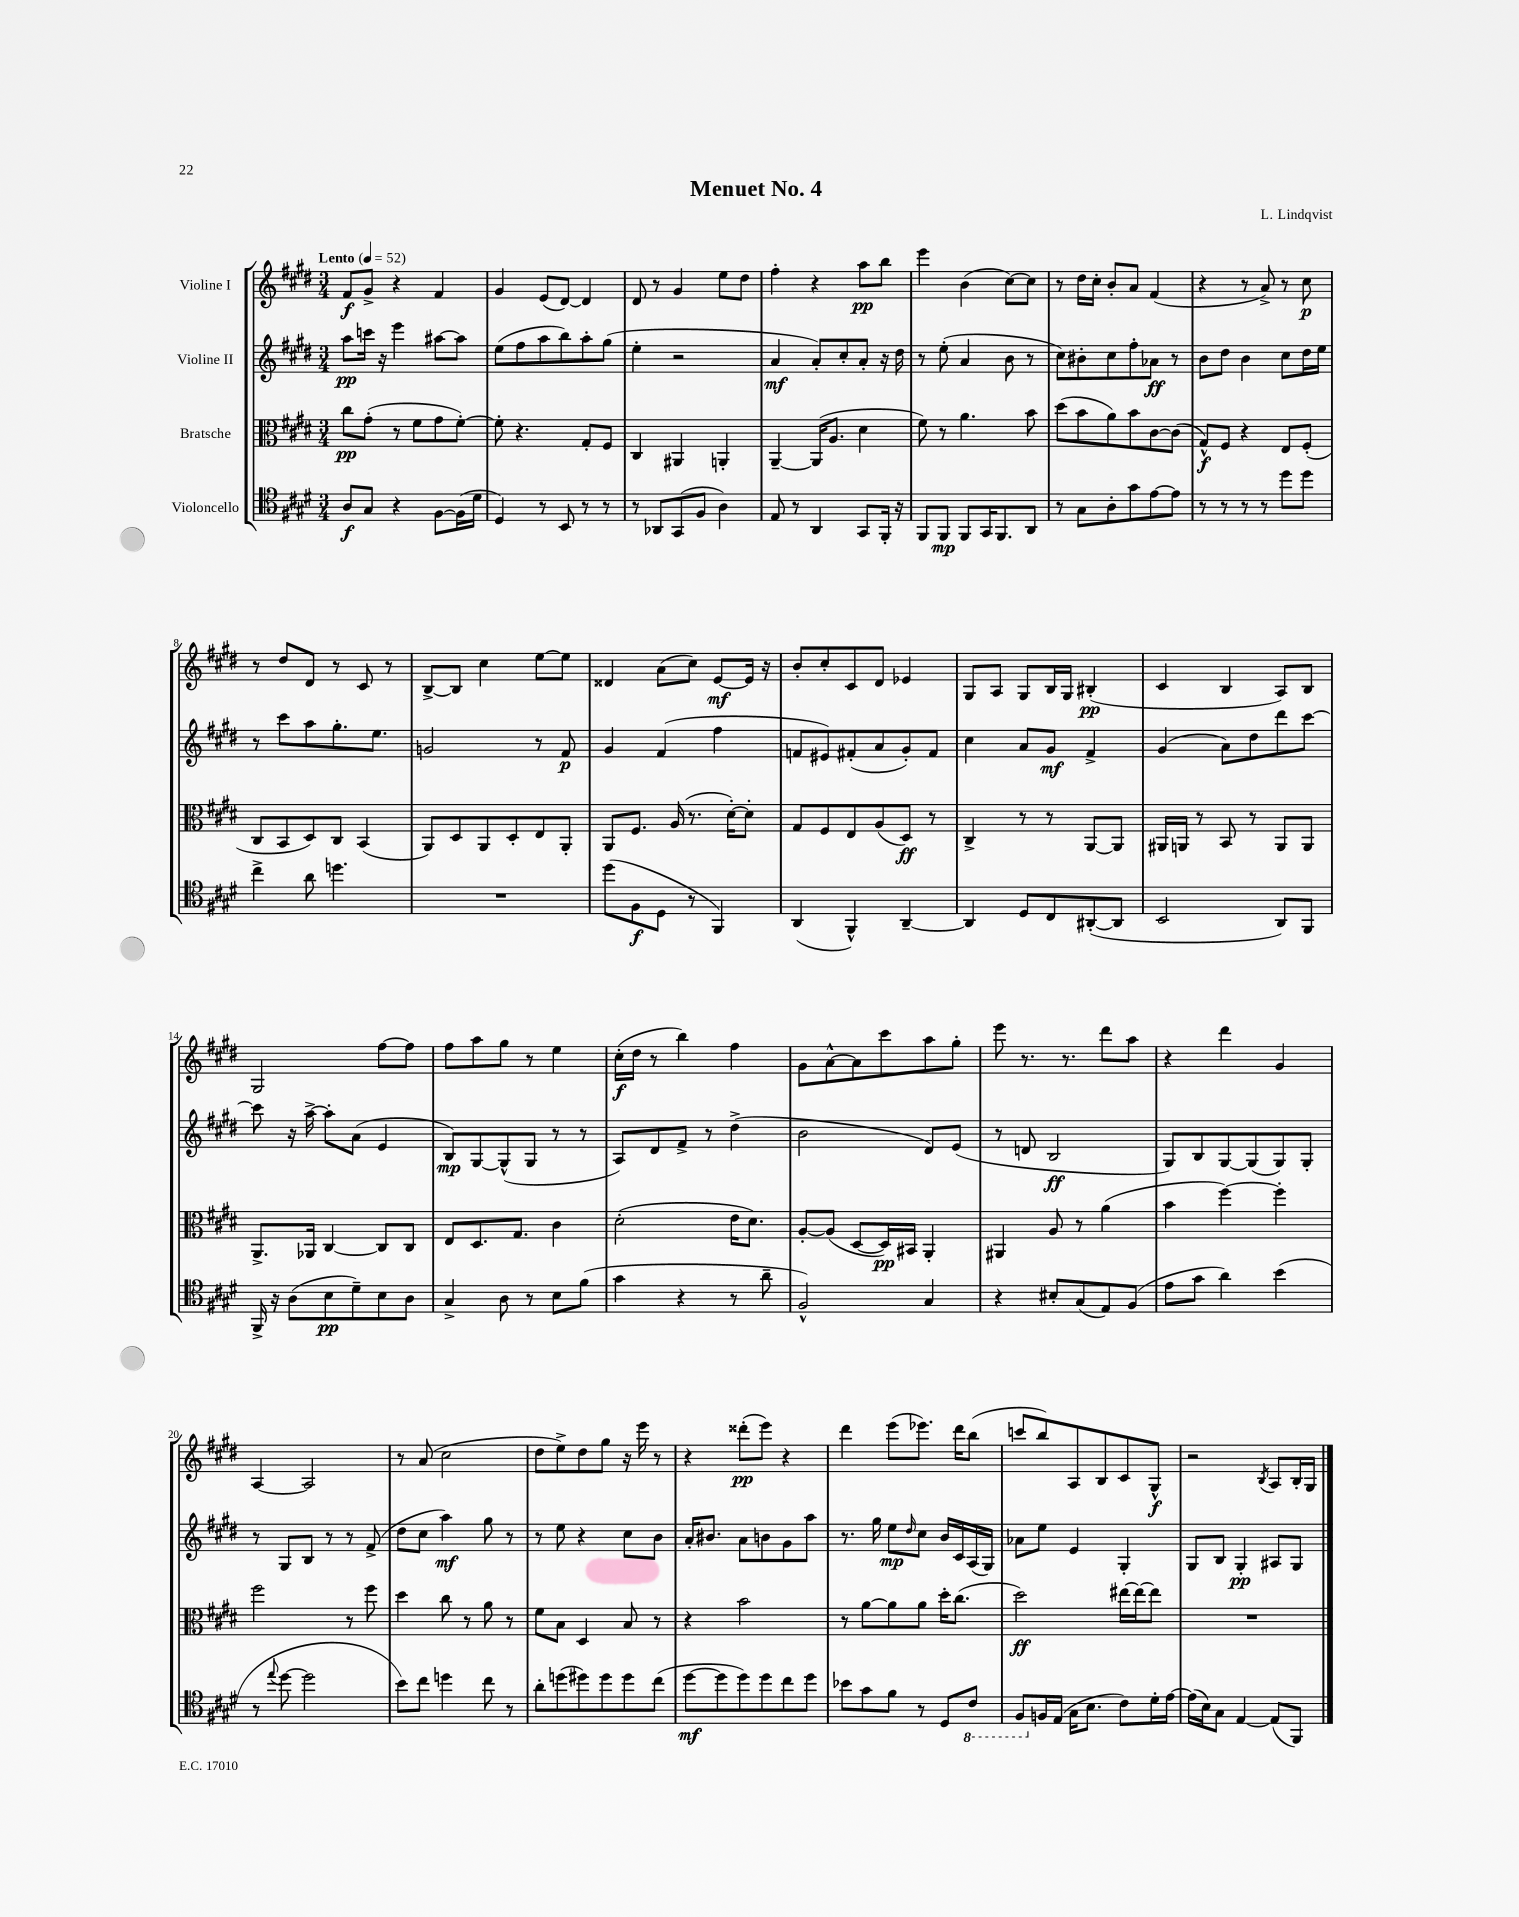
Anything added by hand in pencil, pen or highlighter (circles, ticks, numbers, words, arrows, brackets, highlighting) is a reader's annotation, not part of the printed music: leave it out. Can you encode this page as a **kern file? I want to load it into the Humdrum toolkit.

**kern	**kern	**kern	**kern
*staff4	*staff3	*staff2	*staff1
*clefC4	*clefC3	*clefG2	*clefG2
*k[f#c#g#d#]	*k[f#c#g#d#]	*k[f#c#g#d#]	*k[f#c#g#d#]
*M3/4	*M3/4	*M3/4	*M3/4
*MM52	*MM52	*MM52	*MM52
8A	8cc#	8aa	8f#
8G#	(8g#'	16ccc	8g#^
.	.	16r	.
4r	8r	4eee	4r
.	8f#	.	.
[8F#	8g#	[8aa#	4f#
(16F#]	[8f#')	8aa#]	.
16d#	.	.	.
=	=	=	=
4D#)	8f#']	(8ee	4g#
.	4.r	8ff#	.
8r	.	8aa	(8e
8BB	.	8bb)	[8d#)
8r	8G#'	8aa'	4d#]
8r	8F#	(8gg#	.
=	=	=	=
8r	4C#	4ee'	8d#
8AA-	.	.	8r
(8GG#	4AA#	2r	4g#
8F#	.	.	.
4A)	4AA'	.	8ee
.	.	.	8dd#
=	=	=	=
8E	[4AA~	4a	4ff#'
8r	.	.	.
4AA	(16AA]	8a')	4r
.	8.A	.	.
.	.	8cc#'	.
8GG#	4d#	8a'	8aa
16FF#'	.	16r	8bb
16r	.	16dd#	.
=	=	=	=
8FF#	8f#)	8r	4eee
8FF#	8r	(8ee'	.
8FF#	4.a	4a	(4b
16GG#	.	.	.
8.FF#	.	.	.
.	.	8b	[8cc#)
8AA	8b	8r	8cc#]
=	=	=	=
8r	(8dd#	8cc#)	8r
8G#	8b	8b#'	16dd#
.	.	.	16cc#'
8A'	8a)	8cc#	8b'
8g#	8b	8ff#'	8a
[8e	[8c#	8a-	(4f#
8e]	(8c#]	8r	.
=	=	=	=
8r	8G#^^)	8b	4r
8r	8F#	8dd#	.
8r	4r	4b	8r
8r	.	.	8a^)
8dd#	8E	8cc#	8r
8dd#	(8F#'	16dd#	8cc#
.	.	16ee	.
=	=	=	=
4cc#^	8C#	8r	8r
.	8BB	8ccc#	8dd#
8a	8D#)	8aa	8d#
4.dd	8C#	8.gg#'	8r
.	(4BB	.	8c#
.	.	8.ee	.
.	.	.	8r
=	=	=	=
2.r	8AA)	2g	[8B^
.	8D#	.	8B]
.	8AA	.	4cc#
.	8D#'	.	.
.	8E	8r	[8ee
.	8AA'	8f#	8ee]
=	=	=	=
(8dd#	8AA	4g#	4d##
8F#	8.F#	.	.
8D#	.	(4f#	(8a
.	(16A	.	.
8r	8.r	.	8cc#)
4FF#)	.	4ff#	[8e
.	[16d#')	.	.
.	8d#']	.	16e]
.	.	.	16r
=	=	=	=
(4AA	8G#	8f	8b'
.	8F#	8e#)	8cc#'
4FF#^^)	8E	(8f#'	8c#
.	(8A	8a	8d#
[4AA~	8D#)	8g#')	4e-
.	8r	8f#	.
=	=	=	=
4AA]	4C#^	4cc#	8G#
.	.	.	8A
8D#	8r	8a	8G#
8C#	8r	8g#	16B
.	.	.	16G#
([8AA#'	[8AA	4f#^	(4B#'
8AA#]	8AA]	.	.
=	=	=	=
2BB	16AA#	(4g#	4c#
.	16AA	.	.
.	8r	.	.
.	8BB	8a)	4B
.	8r	8dd#	.
8AA)	8AA	8ddd#	8A)
8FF#	8AA	[8ccc#	8B
=	=	=	=
16FF#^	8.AA^	8ccc#]	2G#
16r	.	.	.
(8A	.	16r	.
.	16AA-	[16aa^	.
8B	[4C#	8aa']	.
8d#~)	.	(8a	.
8B	8C#]	4e	[8ff#
8A	8C#	.	8ff#]
=	=	=	=
4G#^	8E	8B)	8ff#
.	8.D#	[8G#	8aa
8A	.	(8G#^^]	8gg#
.	8.G#	.	.
8r	.	8G#	8r
8B	4c#	8r	4ee
(8f#	.	8r	.
=	=	=	=
4g#	(2d#'	8A)	(16cc#'
.	.	.	16dd#
.	.	8d#	8r
4r	.	8f#^	4bb)
.	.	8r	.
8r	16e	(4dd#^	4ff#
.	8.d#)	.	.
8a~	.	.	.
=	=	=	=
2F#^^)	[8A'	2b	8g#
.	(8A]	.	[8a^^
.	[8D#	.	8a]
.	16D#])	.	8ccc#
.	16BB#	.	.
4G#	4AA'	8d#)	8aa
.	.	(8e	8gg#'
=	=	=	=
4r	4AA#	8r	8eee
.	.	8d	8.r
8B#'	8A	2B	.
.	.	.	8.r
(8G#	8r	.	.
8E)	(4a	.	8ddd#
(8F#	.	.	8aa
=	=	=	=
8e	4b	8G#)	4r
8g#	.	8B	.
4a)	[4ff#)	[8G#	4ddd#
.	.	(8G#]	.
(4b	4ff#']	8G#)	4g#
.	.	8G#'	.
=	=	=	=
8r	2ff#	8r	[4A
8qqee	.	.	.
[8dd#	.	8G#	.
2dd#]	.	8B	2A]
.	.	8r	.
.	8r	8r	.
.	8ff#	(8f#^	.
=	=	=	=
8b)	4dd#	8dd#	8r
8cc#	.	8cc#	(8a
4dd	8cc#	4aa)	2cc#
.	8r	.	.
8cc#	8a	8gg#	.
8r	8r	8r	.
=	=	=	=
8a'	8f#	8r	8dd#
(8dd	8B	8ee	8ee^)
8dd#)	4D#	4r	8dd#
8dd#	.	.	8gg#
8dd#	8B	8cc#	16r
.	.	.	16eee
(8cc#	8r	8b	8r
=	=	=	=
[8dd#	4r	16a'	4r
.	.	8.b#	.
8dd#]	.	.	.
8dd#)	2b	8a	(8ddd##'
8dd#	.	8b	8eee)
8cc#	.	8g#	4r
8dd#	.	8aa	.
=	=	=	=
8b-	8r	8.r	4ddd#
8g#	[8a	.	.
.	.	16gg#	.
8f#	8a]	8ee	(8eee
.	.	16qqdd#	.
8r	8a	8cc#	8.eee-)
8D#	16dd#'	16b	.
.	(8.cc#	16c#	16ddd#
8C#	.	(16A	(8bb
.	.	16G#)	.
=	=	=	=
8FF#	2dd#)	8a-	8ccc
16F	.	8ee	8bb)
(16E	.	.	.
16G#	.	4e	8A
8.B	.	.	.
.	.	.	8B
8c#)	[16ee#	4G#'	8c#
.	16ee#_	.	.
16d#'	8ee#]	.	8G#^^
[16e	.	.	.
=	=	=	=
(16e]	2.r	8G#	2r
16B)	.	.	.
8G#	.	8B	.
[4E	.	4G#'	.
.	.	.	8qB
(8E]	.	8A#	8A
8FF#)	.	8G#	16B'
.	.	.	16G#
==	==	==	==
*-	*-	*-	*-
